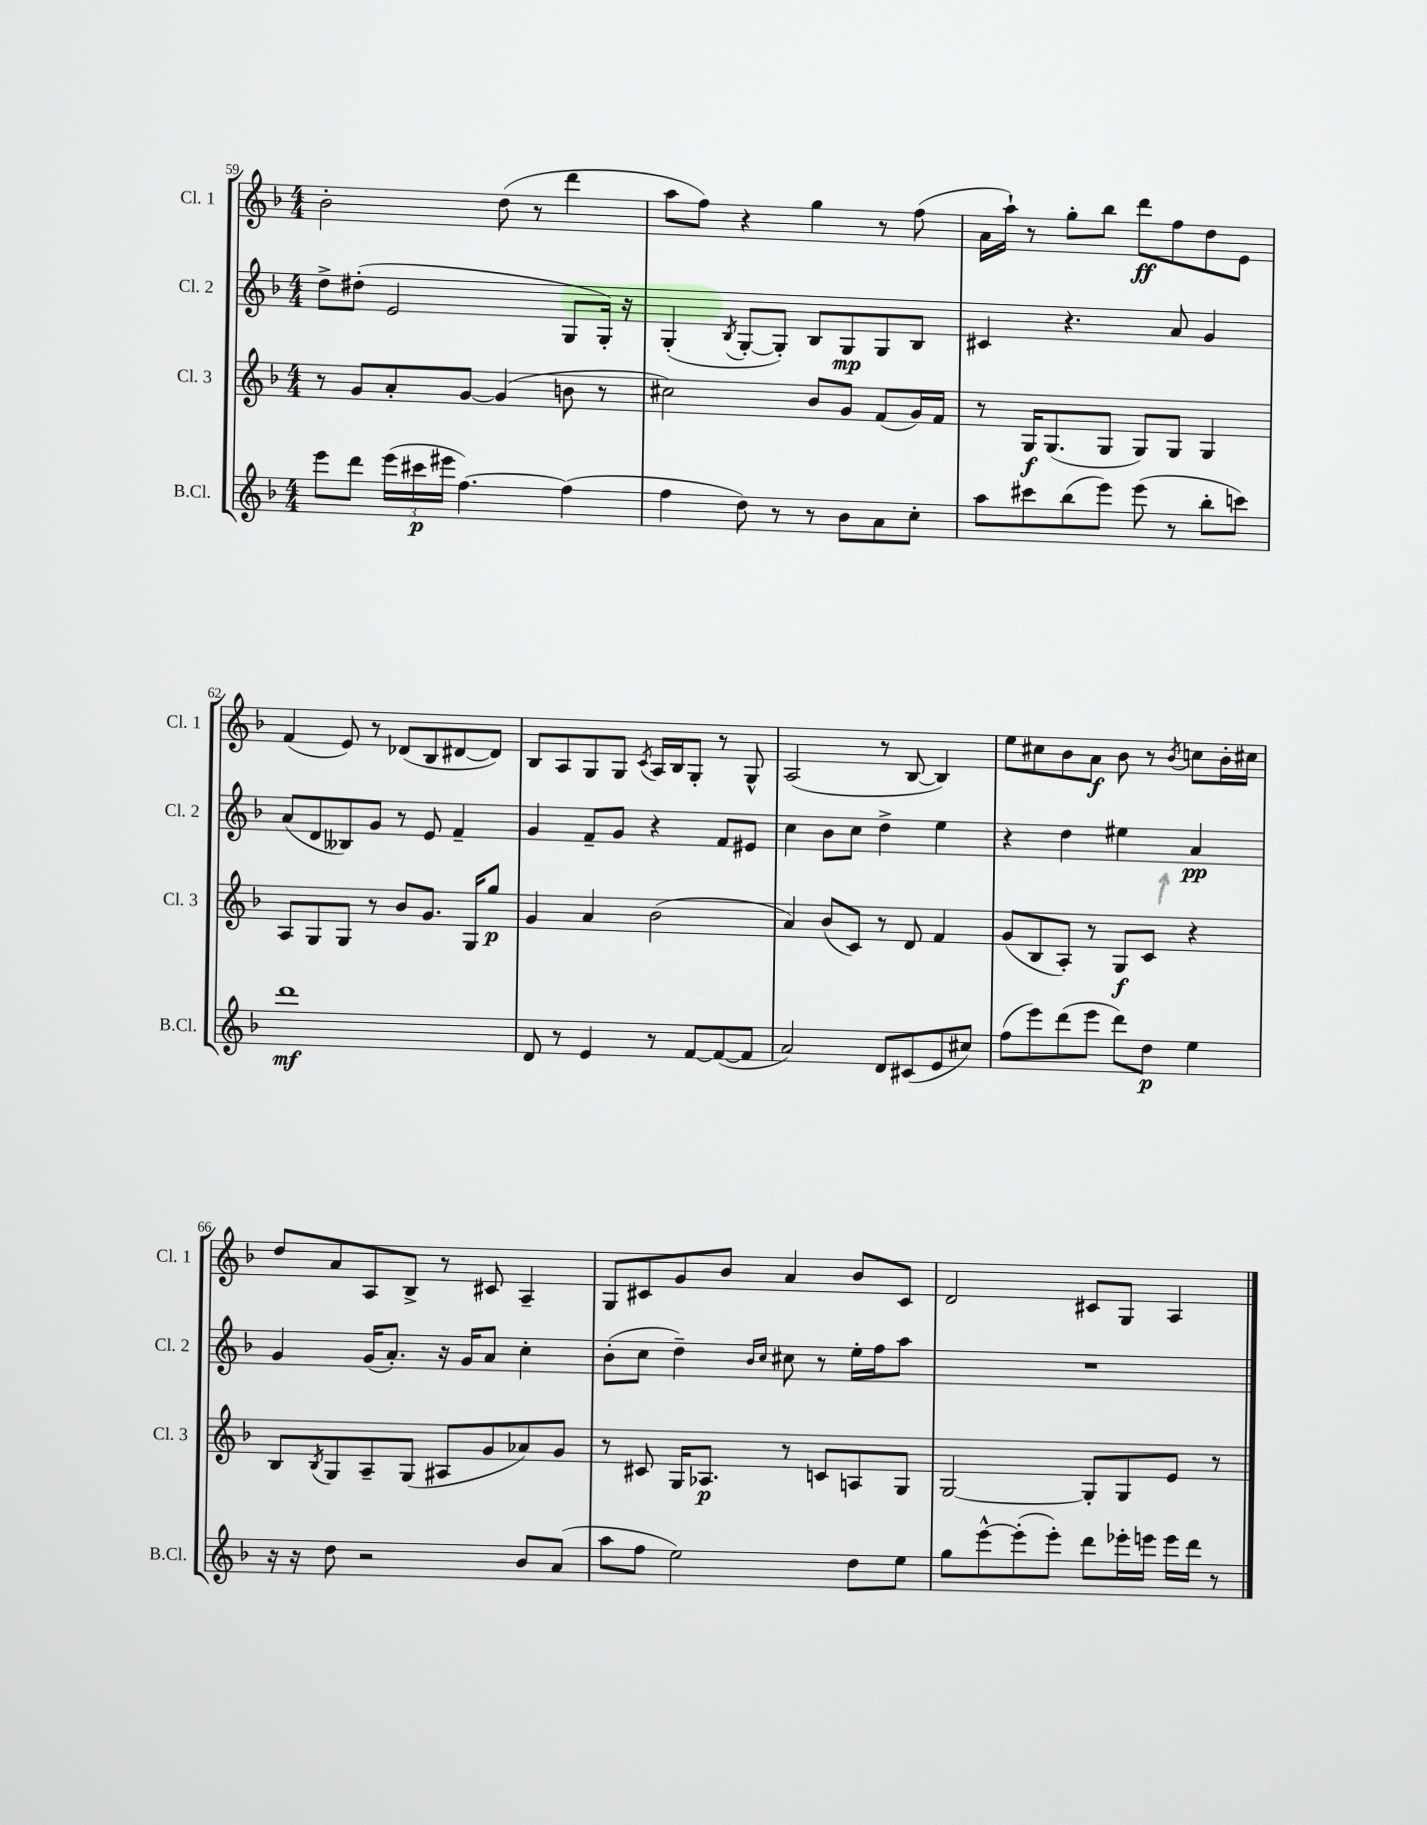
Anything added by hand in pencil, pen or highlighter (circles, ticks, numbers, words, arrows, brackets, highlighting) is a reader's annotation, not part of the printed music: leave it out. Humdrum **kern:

**kern	**kern	**kern	**kern
*staff4	*staff3	*staff2	*staff1
*clefG2	*clefG2	*clefG2	*clefG2
*k[b-]	*k[b-]	*k[b-]	*k[b-]
*M4/4	*M4/4	*M4/4	*M4/4
8eee\L	8r	8dd^\L	2b-'\
8ddd\J	8g/L	(8dd#'\J	.
(24eee\LL	8a'/	2e/	.
24ccc#\	.	.	.
24eee#\JJ	.	.	.
[4.ff\)	[8g/J	.	.
.	(4g/]	.	(8dd\
.	.	.	8r
(4ff\]	8b\	8G/L	4ddd\
.	8r	16G'/Jk)	.
.	.	16r	.
=	=	=	=
4ff\	2cc#\)	(4G'/	8aa\L
.	.	.	8ff\J)
.	.	8qB-/	.
8dd\)	.	[8G'/L	4r
8r	.	8G'/]J)	.
8r	8b-/L	8B-/L	4gg\
8b-\L	8g/J	8G/	.
8a\	(8f/L	8G/	8r
8cc'\J	16g/L)	8B-/J	(8ff\
.	16f/JJ	.	.
=	=	=	=
8aa\L	8r	4c#/	16a\LL
.	.	.	16aa`\JJ)
8ccc#\	16G/LK	.	8r
.	(8.G/	.	.
(8bb-\	.	4.r	8gg'\L
8eee\J)	8G/J	.	8bb-\J
(8eee\	8G/L)	.	8ddd\L
8r	8G/J	8a/	8ff\
8bb-'\L	4G/	4g/	8dd\
8ccc\J)	.	.	8e\J
=	=	=	=
1ddd	8A/L	(8a/L	(4f/
.	8G/	8d/	.
.	8G/J	8B--/)	8e/)
.	8r	8g/J	8r
.	8b-/L	8r	(8d-/L
.	8.g/J	8e/	8B-/
.	.	4f~/	[8d#/
.	16G/LK	.	.
.	8gg/J	.	8d#/]J)
=	=	=	=
8d/	4g/	4g/	8B-/L
8r	.	.	8A/
4e/	4a/	8f~/L	8G/
.	.	8g/J	8G/J
.	.	.	8qc/
8r	(2b-\	4r	16A/LL
.	.	.	16B-/J
[8f/L	.	.	8G'/J
(8f/_	.	8f/L	8r
8f/]J	.	8e#/J	8G^^/
=	=	=	=
2a/)	4a/)	4cc\	(2A/
.	(8b-/L	8b-\L	.
.	8c/J)	8cc\J	.
8d/L	8r	4dd^\	8r
(8c#/	8d/	.	[8B-/
8e/	4f/	4ee\	4B-/])
8cc#/J)	.	.	.
=	=	=	=
(8ff\L	(8g/L	4r	8ee\L
8eee\)	8B-/	.	8cc#\
(8ddd\	8A'/J)	4dd\	8b-\
8eee\J	8r	.	8a\J
8ddd\L)	8G/L	4ee#\	8b-\
8dd\J	8c/J	.	8r
.	.	.	8qb-/
4ee\	4r	4a/	8cc\L
.	.	.	16b-'\L
.	.	.	16cc#\JJ
=	=	=	=
16r	8B-/L	4g/	8dd/L
16r	.	.	.
.	8qB-/	.	.
8dd\	8G/	.	8a/
2r	8A~/	(16g/LK	8A/
.	.	8.a'/J)	.
.	(8G/J	.	8B-^/J
.	8A#/L	16r	8r
.	.	16g/LK	.
.	8g/	8a/J	8c#/
8b-/L	8a-/)	4cc'\	4A~/
(8a/J	8g/J	.	.
=	=	=	=
8aa\L	8r	(8b-'\L	8G/L
8ff\J	8c#/	8cc\J	8c#/
2ee\)	16G/LK	4dd~\)	8g/
.	8.A-/J	.	.
.	.	.	8b-/J
.	.	16qqb-/LL	.
.	.	16qqcc/JJ	.
.	8r	8cc#\	4a/
.	8c/L	8r	.
8dd\L	8A/	16ee'\LL	8b-/L
.	.	16ff\J	.
8ee\J	8G/J	8aa\J	8c#/J
=	=	=	=
8gg\L	[2G/	1r	2d/
[8eee^^\	.	.	.
(8eee'\]	.	.	.
8eee'\J)	.	.	.
8ddd\L	8G'/]L	.	8c#/L
16eee-'\L	8G/	.	8G/J
16eee\JJ	.	.	.
16eee\LL	8e/J	.	4A/
16ddd\JJ	.	.	.
8r	8r	.	.
==	==	==	==
*-	*-	*-	*-
